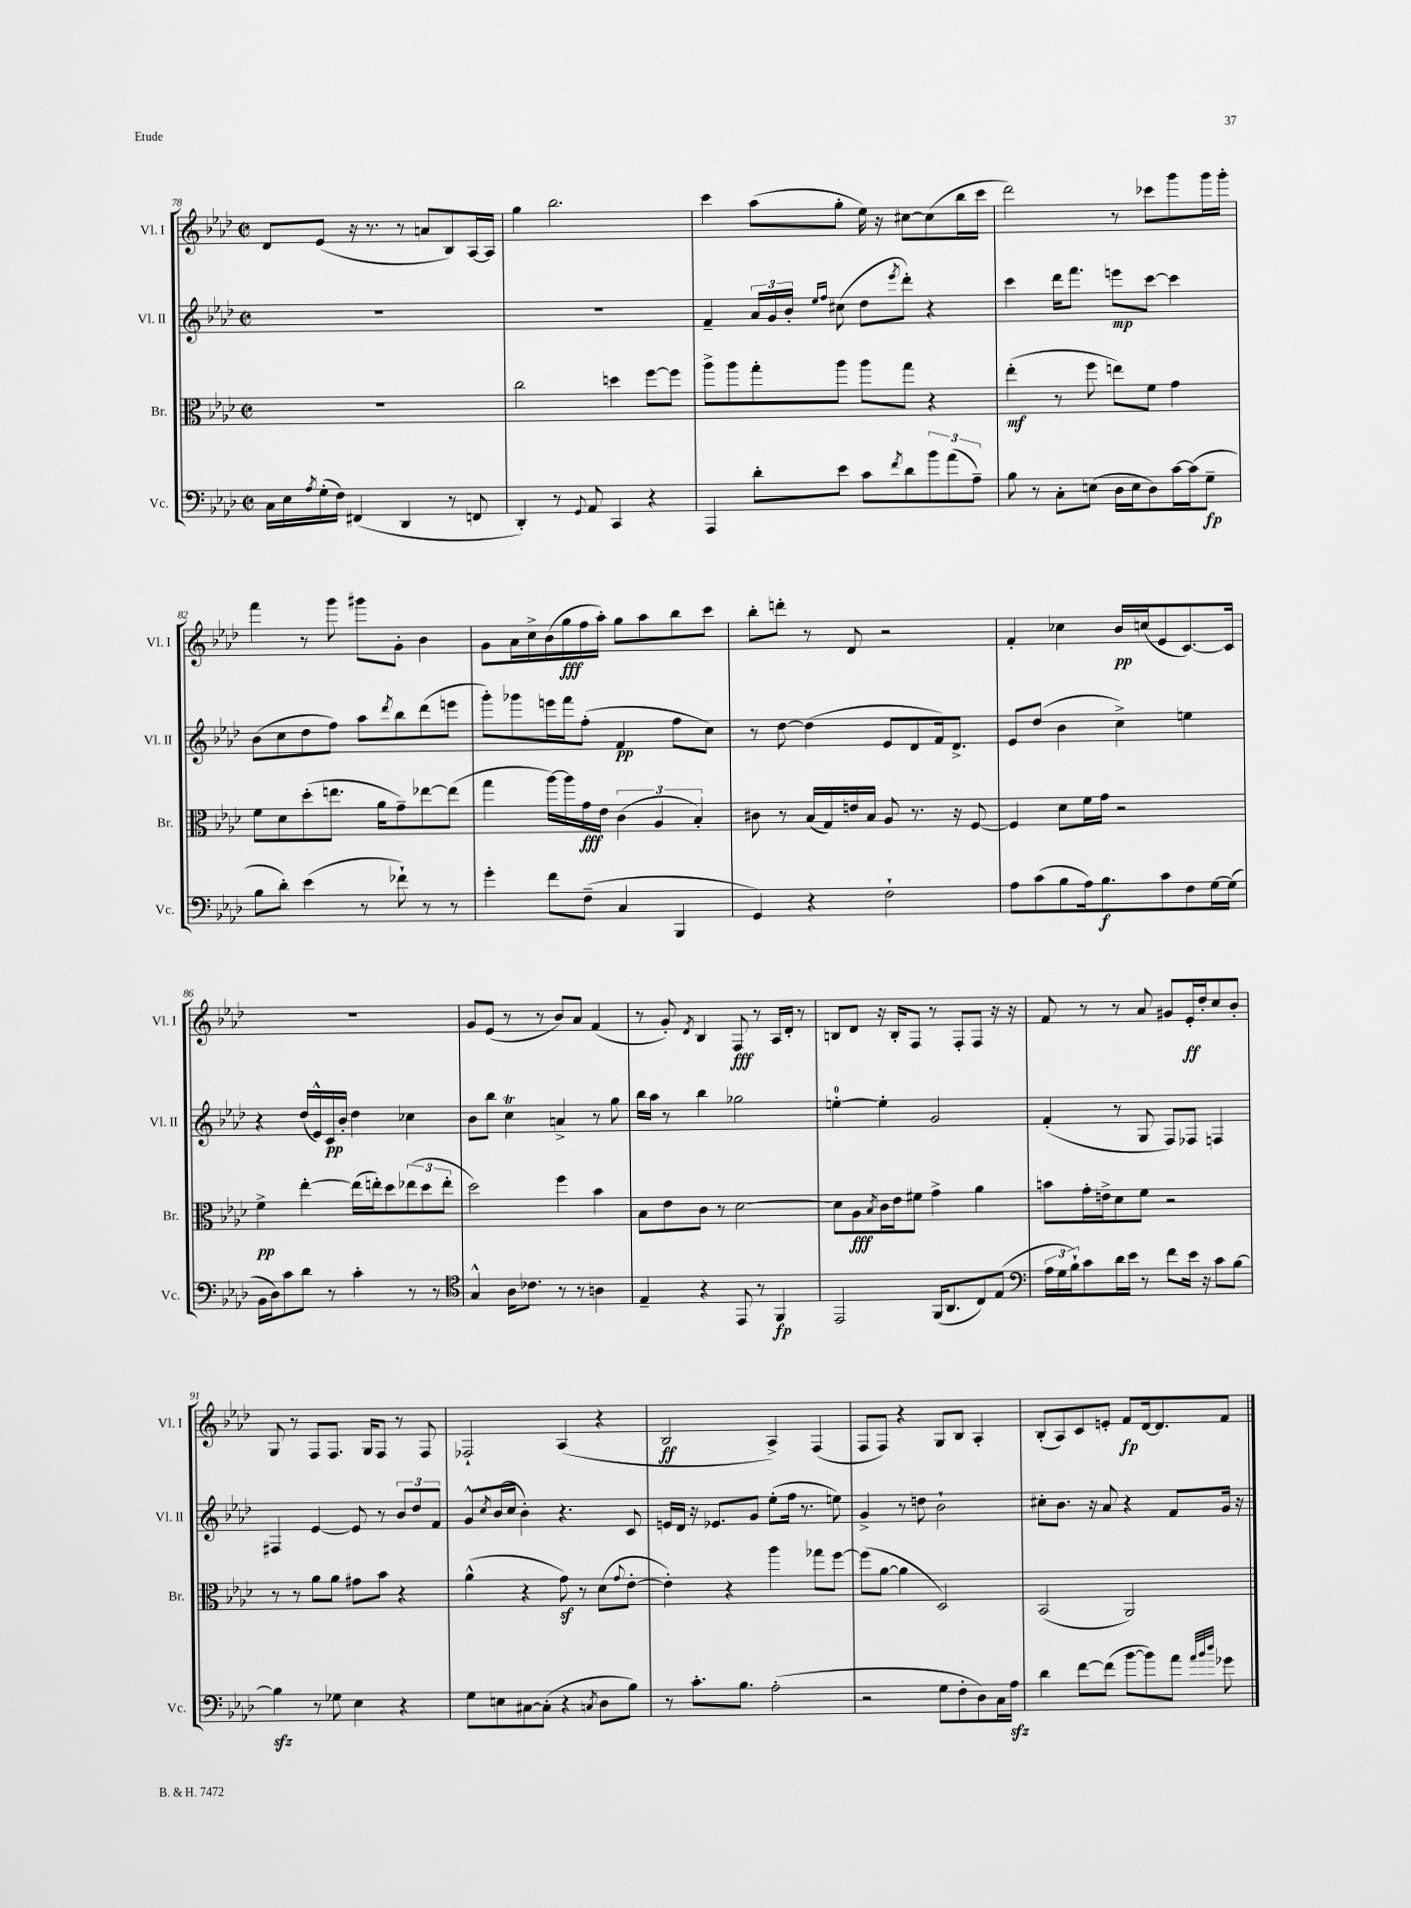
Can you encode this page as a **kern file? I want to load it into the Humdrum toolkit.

**kern	**kern	**kern	**kern
*staff4	*staff3	*staff2	*staff1
*clefF4	*clefC3	*clefG2	*clefG2
*k[b-e-a-d-]	*k[b-e-a-d-]	*k[b-e-a-d-]	*k[b-e-a-d-]
*M2/2	*M2/2	*M2/2	*M2/2
*met(c|)	*met(c|)	*met(c|)	*met(c|)
16C	1r	1r	8d-
16E-	.	.	.
8qA-	.	.	.
(16G'	.	.	(8e-
16F)	.	.	.
(4FF#	.	.	16r
.	.	.	8.r
4DD-	.	.	8r
.	.	.	8a
8r	.	.	8B-)
8FF	.	.	[16A-
.	.	.	16A-]
=	=	=	=
4DD-')	2cc	1r	4gg
8r	.	.	2.bb-
8qqGG	.	.	.
8AA-	.	.	.
4CC	4dd	.	.
4r	[8ff	.	.
.	8ff]	.	.
=	=	=	=
4AAA-	8aa-^	4f~	4ccc
.	8aa-	.	.
8d-'	8gg'	24a-	(8aa-
.	.	24g	.
.	.	24b-'	.
.	.	16qqee-	.
.	.	16qqff	.
8e-	8aa-	(8cc#	8gg'
8c	8aa-	8dd-	16ee-)
.	.	.	16r
8qf	.	8qeee-	.
8d-	8gg	8ddd-')	[8cc#
12b-	4r	4r	(8cc#]
(12a-	.	.	.
.	.	.	16bb-
12A-~)	.	.	.
.	.	.	16ccc
=	=	=	=
8B-	(4ee-'	4ccc	2ddd-)
8r	.	.	.
8C'	8r	16ddd-	.
.	.	8.fff	.
(8E	8ff	.	.
16D-	8ee)	8eee	8r
16E	.	.	.
8D-)	8f	[8ccc	8ccc-
[16c	4g	4ccc]	8ggg
(16c]	.	.	.
8G~	.	.	16ggg
.	.	.	16ggg'
=	=	=	=
8B-	8f	(8b-	4fff
8d-')	8d-	8cc	.
(4e-	(8dd-'	8dd-	8r
.	8.ee	8ff)	8ggg
8r	.	8aa-	8ggg#
.	16a-	.	.
.	.	8qddd-	.
8f-`)	8g~)	8bb-	8g'
8r	[8ee-	(8ddd-	4b-
8r	(8ee-]	8eee	.
=	=	=	=
4g'	4gg	8ggg')	8g
.	.	8ggg-	16a-
.	.	.	16cc^
8f	[16aa-)	16eee	(16b-
.	16aa-]	16fff	16gg
(8F~	16g	(8ff'	16ff
.	16e-	.	16aa-')
4C	(6c	4f	8gg
.	.	.	8aa-
.	6A-	.	.
4BBB-	.	8ff	8bb-
.	6B-')	.	.
.	.	8cc)	8ccc
=	=	=	=
4GG)	8c#	8r	8bb-'
.	8r	[8dd-	8ddd'
4r	(16B-	(4dd-]	8r
.	16G)	.	.
.	16e	.	8d-
.	16B-	.	.
2F`	8A-	8e-	2r
.	8.r	8d-	.
.	.	16f)	.
.	16r	8.d-^	.
.	[8F	.	.
=	=	=	=
8A-	4F]	8e-	4f'
(8c	.	(8dd-	.
8B-	8d-	4b-	4cc-
16A-)	16f	.	.
8.B-	16g	.	.
.	2r	4cc^)	16b-
.	.	.	(16cc
8c	.	.	8e-
8F	.	4ee	[8.c)
[16G	.	.	.
(16G]	.	.	16c]
=	=	=	=
16BB-	4f^	4r	1r
16D-)	.	.	.
8c	.	.	.
8d-	[4ee-'	(16dd-	.
.	.	16e-^^)	.
8r	.	16c	.
.	.	16b-'	.
4c'	(16ee-]	4dd-	.
.	16ee')	.	.
.	8dd-	.	.
8r	(12ee-	4cc-	.
.	12dd-	.	.
8r	.	.	.
.	12ee-'	.	.
=	=	=	=
*clefC4	*	*	*
4G^^	2dd-)	8b-	8g
.	.	8bb-	(8e-
16A-	.	4cc	8r
8.c-	.	.	.
.	.	.	8r
8r	4ff	4a^	8b-)
8r	.	.	8a-
4A	4b-	8r	(4f
.	.	8gg	.
=	=	=	=
4E-~	8B-	16bb-	8r
.	.	16aa-	.
.	8e-	8r	8g')
.	.	.	8qd-
4r	8c	4bb-	4B-
.	8r	.	.
8EE-	[2d-	2gg-	8F
8r	.	.	8r
4FF	.	.	16A-
.	.	.	16d-'
.	.	.	8r
=	=	=	=
2EE-	8d-]	[4ee'	8B
.	8A-	.	8d-
.	8qB-	.	.
.	16c	4ee']	16r
.	16e-	.	16B'
.	8f#	.	8F
(16FF	4g^	2g	8r
8.AA-	.	.	.
.	.	.	8F'
8C)	4a-	.	8F
(8E-	.	.	16r
.	.	.	16r
=	=	=	=
*clefF4	*	*	*
24A-	8b	(4f'	8f
24G	.	.	.
24B-`)	.	.	.
8c	16g'	.	8r
.	16e^	.	.
16d-	8d-	8r	8r
16e-	.	.	.
8r	8f	8G	8a-
8f	2r	8F)	8g#
16e-	.	8F-	16e-'
16r	.	.	16dd-'
8c	.	4F	8cc
[8B-	.	.	8b-'
=	=	=	=
4B-]	8r	4F#	8G
.	8r	.	8r
8r	8a-	[4e-	8F
8G-	8a-	.	8.F
4E-	8g#	8e-]	.
.	.	.	16G
.	8b-	8r	8F
4r	4r	12b-	8r
.	.	12dd-	.
.	.	.	8F
.	.	12f	.
=	=	=	=
8G	(4a-^^	8g^^	2F-`
.	.	8qcc	.
8E	.	(16b-	.
.	.	16cc	.
[8C#	4r	4b-')	.
(8C#']	.	.	.
4r	8g)	4.r	(4A-
.	8r	.	.
8qC	.	.	.
8D-	(8d-	.	4r
.	8qqg	.	.
8B-)	[8e-'	8c	.
=	=	=	=
8r	4e-'])	16e	2B-
.	.	16d-	.
8.c'	.	16r	.
.	.	8.e-	.
.	4r	.	.
8.B-	.	.	.
.	.	8g	.
(2A-'	4aa-	(8ee-'	4A-^)
.	.	16ff	.
.	.	8.r	.
.	8gg-	.	(4F
.	[8ff	8ee)	.
=	=	=	=
2r	(8ff]	4g^	8F
.	[8a-	.	8F)
.	4a-]	8r	4r
.	.	8dd	.
8G	2D-)	2b-`	8G
8F'	.	.	8B-
8D-)	.	.	4A-'
16C	.	.	.
16A-	.	.	.
=	=	=	=
4d-	(2BB-	8cc#'	(8B-'
.	.	8.b-	8A-)
[8f	.	.	8c
.	.	16r	.
(8f]	.	8a-	8e'
[8b-	2AA-)	4r	8f
8b-])	.	.	[16d-
.	.	.	8.d-]
8a-	.	8f	.
32qqa-	.	.	.
32qqb-	.	.	.
32qqdd-	.	.	.
8g-	.	16g	8f
.	.	16r	.
==	==	==	==
*-	*-	*-	*-
